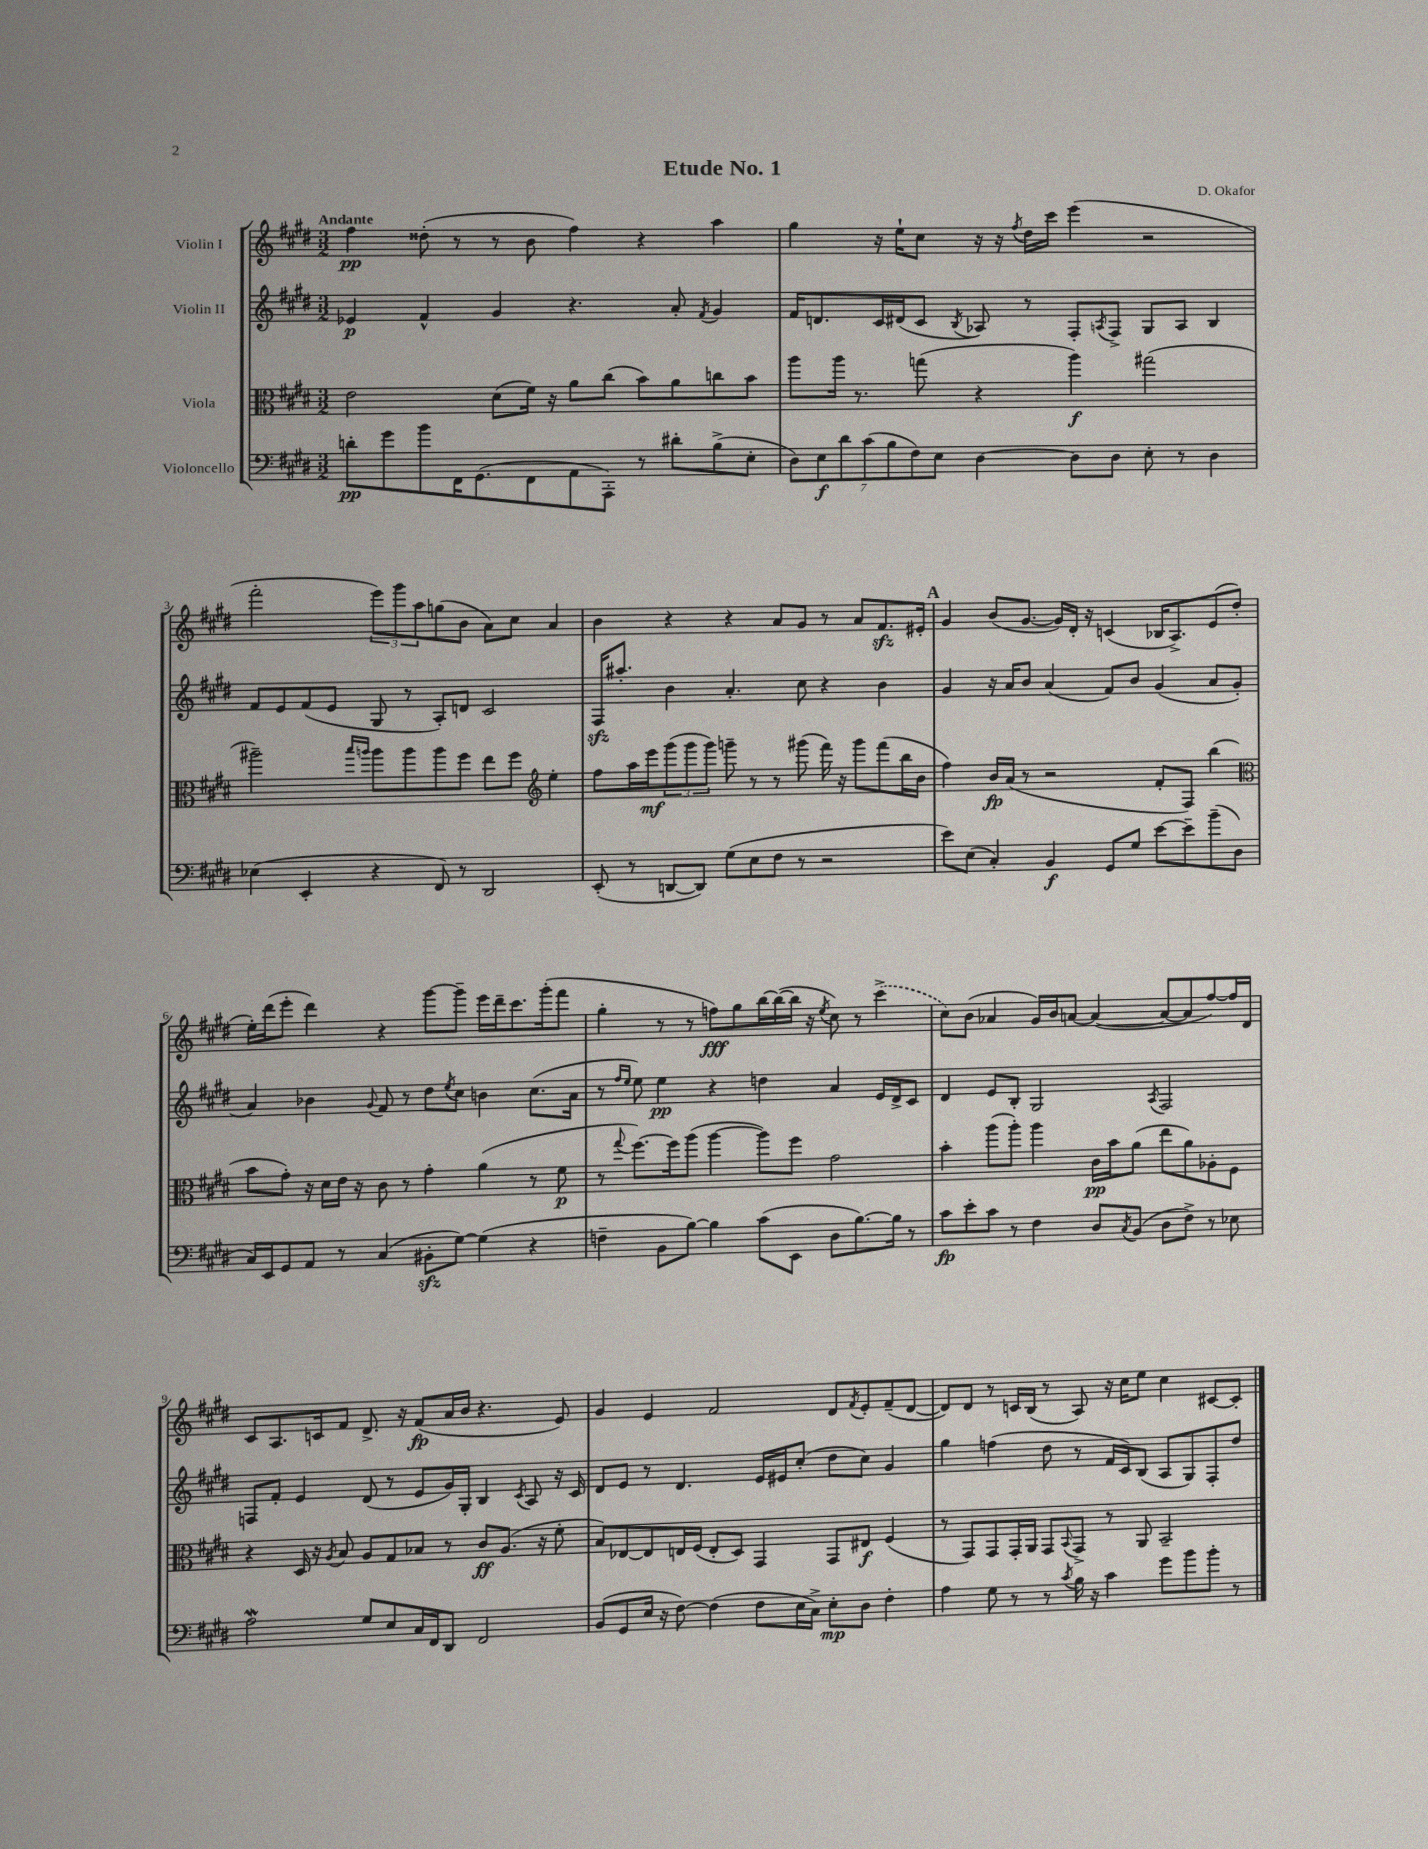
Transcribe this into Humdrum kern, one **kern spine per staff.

**kern	**kern	**kern	**kern
*staff4	*staff3	*staff2	*staff1
*clefF4	*clefC3	*clefG2	*clefG2
*k[f#c#g#d#]	*k[f#c#g#d#]	*k[f#c#g#d#]	*k[f#c#g#d#]
*M3/2	*M3/2	*M3/2	*M3/2
8d'\L	2e\	4e-/	4ff#\
8g#\	.	.	.
8b\	.	4f#^^/	(8dd##'\
16FF#\K	.	.	8r
(8.GG#\	.	.	.
.	(8d#\L	4g#/	8r
8FF#\	16f#\Jk)	.	8b\
.	16r	.	.
8AA\	8a\L	4.r	4ff#\)
8AAA'\J)	(8cc#\J	.	.
8r	8b\L)	.	4r
8d#'\L	8a\	8a'/	.
.	.	8qf#/	.
(8B^\	8cc\	4g#/	4aa\
8E'\J	8b\J	.	.
=	=	=	=
14D#\L)	8aa\L	16f#/LK	4gg#\
.	.	8.d/	.
14E\	.	.	.
.	16aa\Jk	.	.
14d#\	.	.	.
.	8.r	.	.
(14c#\	.	.	.
.	.	16c#/L	16r
14B\	.	.	.
.	.	(16d#/J	16ee`\LK
14F#\)	.	.	.
.	(8gg\	8c#/J	8cc#\J
14E\J	.	.	.
.	.	8qB/	.
[4D#\	4r	8A-/)	16r
.	.	.	16r
.	.	.	8qff#/
.	.	8r	16dd#\LL
.	.	.	16ccc#\JJ
8D#\]L	4aa\)	8F#'/L	(4eee\
.	.	8qA/	.
8D#\J	.	8F#^/J	.
8E'\	(2gg#\	8G#/L	2r
8r	.	8A/J	.
4D#\	.	4B/	.
=	=	=	=
(4E-\	2aa#~\)	8f#/L	2fff#'\
.	.	8e/	.
4EE'/	.	(8f#/	.
.	.	8e/J	.
.	16qqbb/LL	.	.
.	16qqaa/JJ	.	.
4r	8aa\L	8G#/	12eee\L)
.	.	.	12ggg#\
.	8aa\	8r	.
.	.	.	12aa\
8FF#/)	8aa\	8A'/L)	(8gg\
8r	8ff#\J	8d/J	8b\J
2DD#/	8ee\L	2c#/	8a\L)
.	8ff#\J	.	8cc#\J
*	*clefG2	*	*
.	4ee'\	.	4a/
=	=	=	=
(8EE'/	8ff#\L	16F#/LK	4b\
.	.	8.aa#'/J	.
8r	16aa\L	.	.
.	16eee\J	.	.
[8DD/L	(12ggg#\	4b\	4r
.	12ggg#\	.	.
8DD/]J)	.	.	.
.	12ggg#\J)	.	.
(8G#\L	8ggg~\	4.a'/	4r
8E\	8r	.	.
8F#\J	8r	.	8a/L
8r	(8ggg#\	8cc#\	8g#/J
2r	16fff#\)	4r	8r
.	16r	.	.
.	8ggg#\L	.	8a/L
.	(8fff#\	4b\	8.f#/
.	16bb\L	.	.
.	16b\JJ	.	16e#'/Jk
=	=	=	=
8e\L)	4ff#\)	4g#/	4g#/
(8E\J	.	.	.
4C#'/)	16b/LL	16r	(8b/L
.	(16a/JJ	16a/LK	.
.	8r	8b/J	[8.g#/J
4BB/	2r	(4a/	.
.	.	.	16g#/]LL)
.	.	.	16d#'/JJ
.	.	.	16r
8GG#/L	.	8f#/L)	(4c/
8G#/J	.	8b/J	.
[8e\L	8f#'/L	(4g#/	16B-/LK
.	.	.	8.A^/)
8e~\]	8F#/J)	.	.
(8b~\	(4bb\	8a/L	(8e/
8D#\J	.	8g#'/J	8dd#'/J
=	=	=	=
*	*clefC3	*	*
16C#/LL)	8b\L	4a/)	16ee'\LL)
16EE/J	.	.	(16ddd#\J
8GG#/	8g#'\J)	.	8eee'\J
8AA/J	16r	4b-\	4ddd#\)
.	16d#\LL	.	.
8r	16e\JJ	.	.
.	16r	.	.
.	.	8qqg#/	.
(4C#/	8c#\	8f#/	4r
.	8r	8r	.
8BB#'\L	4g#'\	8dd#\L	[8ggg#\L
.	.	8qee/	.
[8G#\J)	.	8cc#\J	8ggg#~\]J
(4G#\]	(4a\	4b\	16eee\LL
.	.	.	16ddd#~\J
.	.	.	8.ccc#\
4r	8r	(8.cc#\L	.
.	.	.	(16ggg#'\k
.	8f#\	.	8fff#\J
.	.	16a\Jk	.
=	=	=	=
4F~\	8r	8r	4gg#'\
.	.	16qqff#/LL	.
.	8qqgg#/	16qqee/JJ	.
.	[8.ff#\L)	8ee\)	.
8BB\L	.	4ee\	8r
.	16ff#\]k	.	.
[8B\J)	(8aa\J	.	8r
4B\]	[4aa\	4r	8ff\L)
.	.	.	8gg#\
(8c#\L	8aa\]L)	4dd\	[16bb\L
.	.	.	(16bb\_
8EE\J	8ff#\J	.	16bb\]JJ
.	.	.	16r
.	.	.	8qee/
8D#\L	2g#\	4a/	8cc#\)
[8.B\)	.	.	8r
.	.	16e/LL	(4ccc#^\
16B\]Jk	.	16d#^/J	.
8r	.	8c#/J	.
=	=	=	=
8c#\L	4b'\	4d#/	8cc#\L)
8e'\	.	.	(8b\J
8c#\J	(8aa\L	8e/L	4a-/
8r	8aa'\J)	8B'/J	.
4F#\	4aa\	2G#/	16g#/LL)
.	.	.	16b/J
.	.	.	[8a/J
8D#/L	16c#\LL	.	(4a/_
.	16b\J	.	.
8qC#/	.	.	.
(8BB/J	(8a\J	.	.
.	.	8qA/	.
8D#\L	8ee\L	2F#/	8a/_L
8F#^\J)	8a\)	.	8a/]
8r	8A-'\	.	[8ff#/)
8E-\	8F#\J	.	16ff#/]L
.	.	.	16d#/JJ
=	=	=	=
2A\	4r	8F/L	8c#/L
.	.	8f#'/J	8.A/
.	16D#/	4e/	.
.	16r	.	16c/k
.	8qA/	.	.
.	8B/	.	8f#/J
8G#/L	8A/L	(8d#/	8.d#^/
8E/	8G#/	8r	.
.	.	.	16r
16C#/L	8B-/J	8e/L	(8f#/L
16FF#/J	.	.	.
8DD#/J	8r	16g#/L)	16a/L
.	.	16G#'/JJ	16b/JJ
2FF#/	8c#/L	4B/	4.r
.	(8.A/J	.	.
.	.	8qc#/	.
.	.	8A/	.
.	16r	.	.
.	8f#'\	16r	8e/)
.	.	16c#/	.
=	=	=	=
(8BB/L	8B/L)	8d#/L	4g#/
8GG#/	[8E-/	8e/J	.
16E/Jk	8E-/]	8r	4e/
16r	.	.	.
[8F#\)	16E/L	4.d#/	.
.	(16F#/JJ	.	.
(4F#\]	8E'/L	.	2f#/
.	8D#/J)	.	.
8F#\L	4GG#/	16e/LL	.
.	.	16e#/J	.
16E\L	.	(8cc#'/J	.
16C#^\JJ)	.	.	.
8E'\L	8GG#/L	8dd#\L	8d#/L
.	.	.	8qf#/
8D#\J	8E#/J	8cc#\J)	8e'/
4F#'\	(4F#/	4g#/	(8f#~/
.	.	.	[8d#/J
=	=	=	=
4A\	8r	4gg#\	8d#/]L)
.	8GG#/L)	.	8d#/J
8G#\	8GG#/	(4ff\	8r
8r	16GG#'/L	.	16c/LL
.	16AA/JJ	.	(16B/JJ
8r	8GG#/L	8dd#\	8r
8qc#/	8qqBB/	.	.
16B\	8GG#^/J	8r	8A/)
16r	.	.	.
4c#\	8r	16f#/LL	16r
.	.	16c#/J)	16cc#\LK
.	8AA/	(8B/J	8ee\J
8g#\L	2BB~/	8A/L	4cc#\
8b\	.	8G#/)	.
8b'\J	.	8F#'/	[8c#/L
8r	.	8dd#/J	8c#'/]J
==	==	==	==
*-	*-	*-	*-
